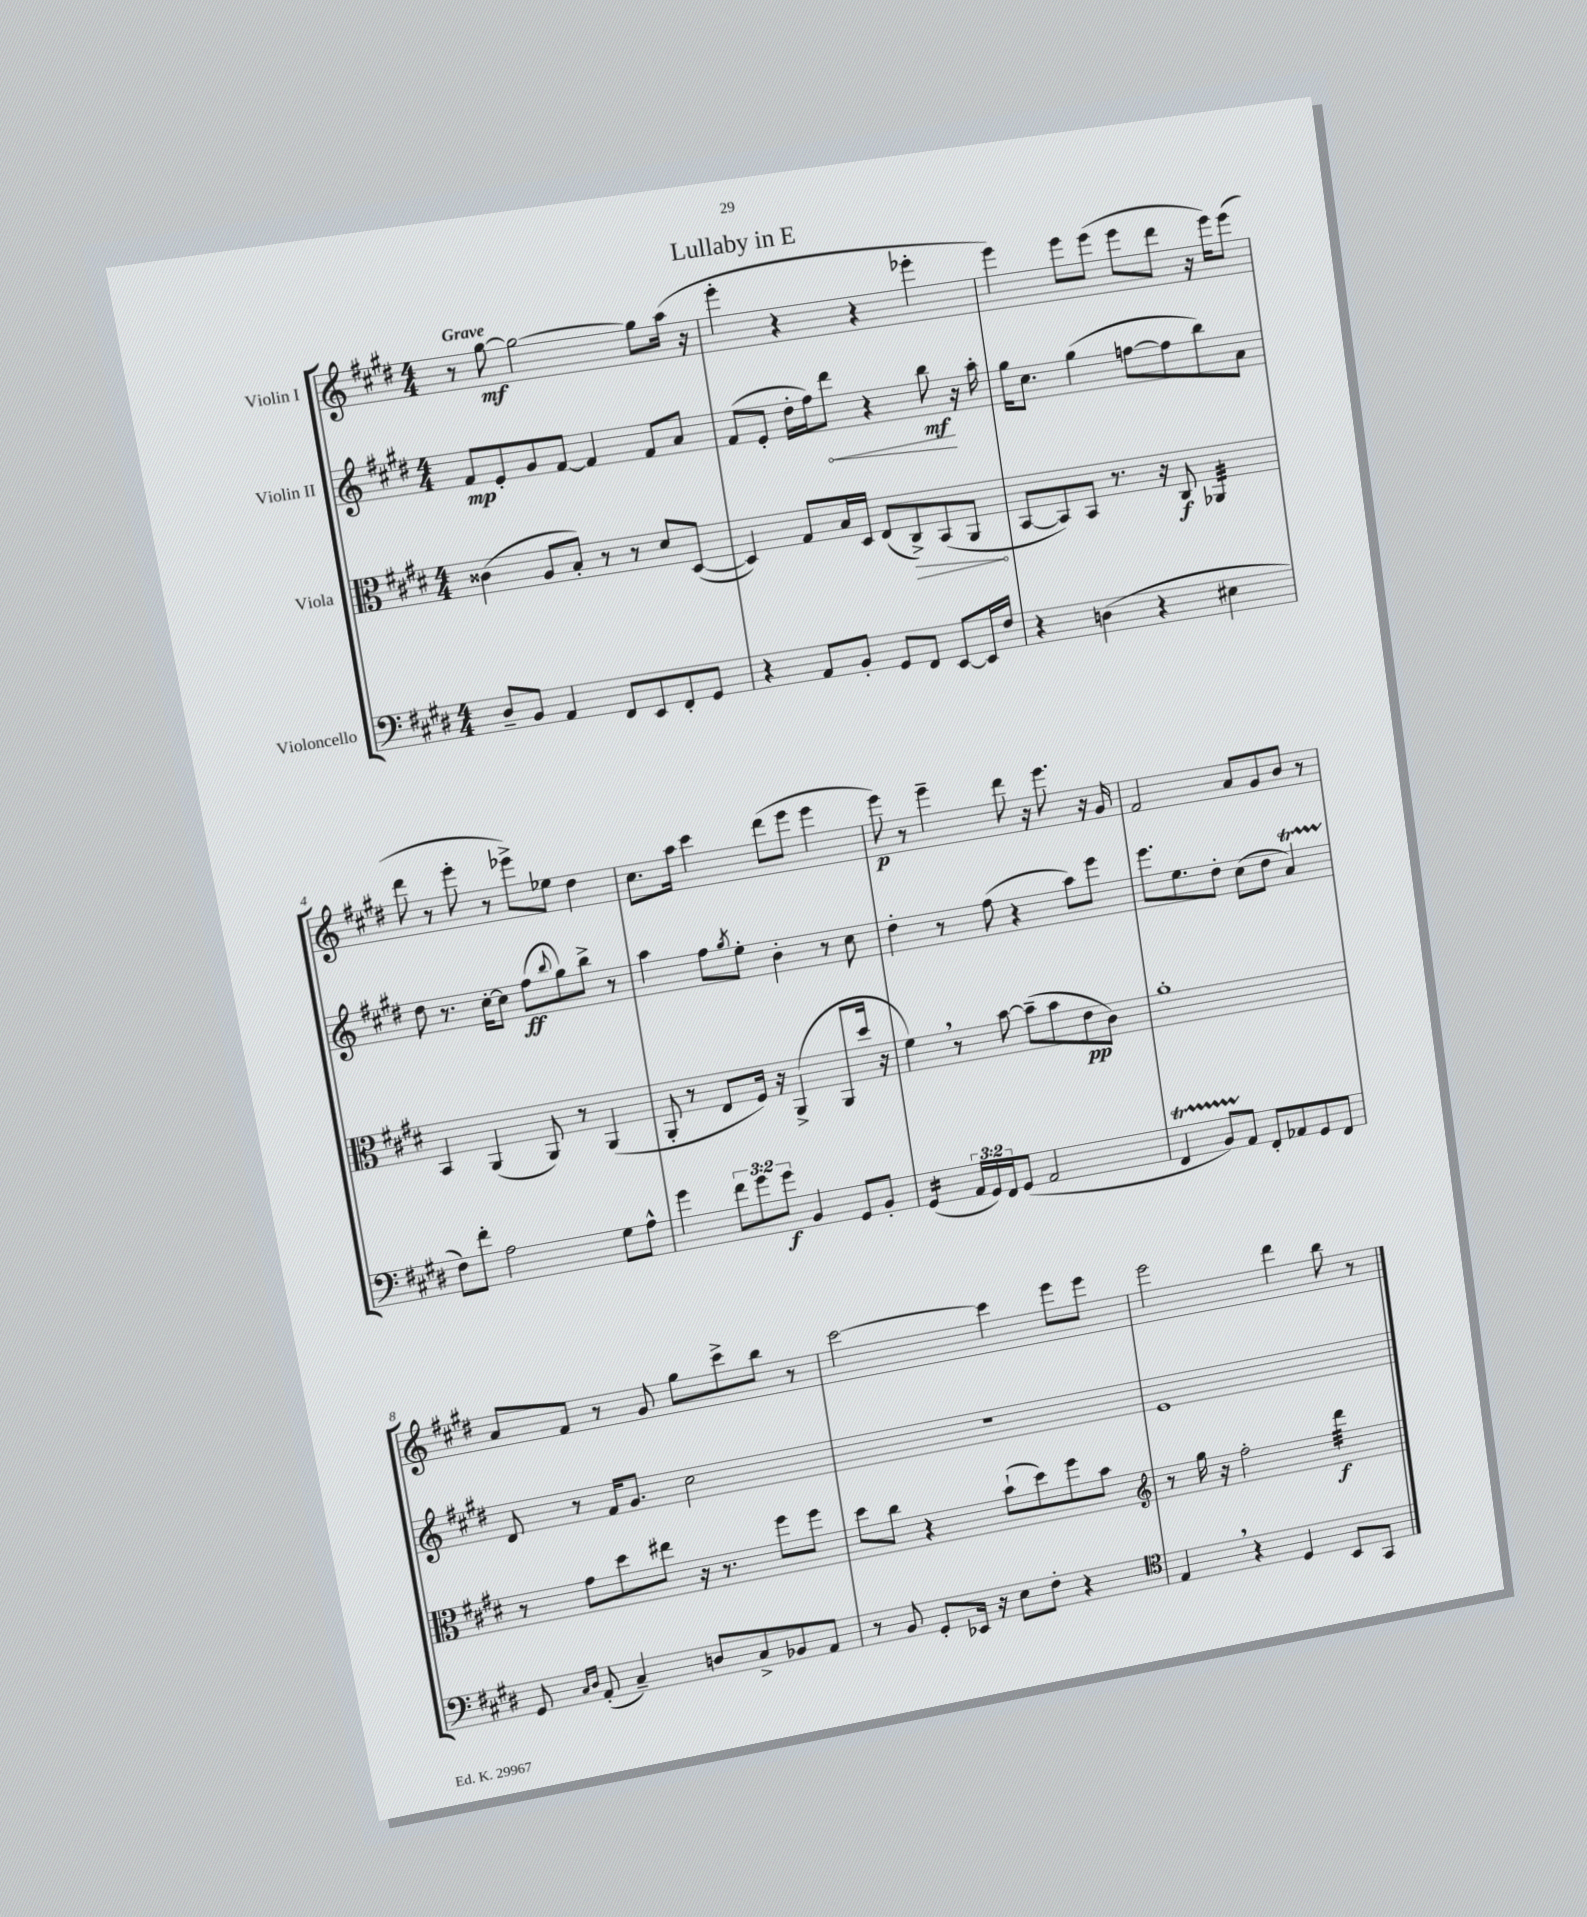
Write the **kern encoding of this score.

**kern	**kern	**kern	**kern
*staff4	*staff3	*staff2	*staff1
*clefF4	*clefC3	*clefG2	*clefG2
*k[f#c#g#d#]	*k[f#c#g#d#]	*k[f#c#g#d#]	*k[f#c#g#d#]
*M4/4	*M4/4	*M4/4	*M4/4
8D#~	(4c##	8f#	8r
8BB	.	8e'	[8gg#
4AA	8A	8g#	2gg#_
.	8B')	[8f#	.
8FF#	8r	4f#]	.
8EE	8r	.	.
8FF#'	8d#	8f#	8gg#]
8GG#	([8D#	8a	(16aa
.	.	.	16r
=	=	=	=
4r	4D#])	(8f#	4eee'
.	.	8e'	.
8AA	8G#	16dd#'	4r
.	.	16ff#)	.
8BB'	16B	8ddd#	.
.	16D#	.	.
8GG#	(8E	4r	4r
8FF#	8C#^)	.	.
[8EE	(8BB	8bb	4eee-'
16EE]	8AA	16r	.
16F#	.	16aa'	.
=	=	=	=
4r	[8BB	16gg#	4eee)
.	.	8.cc#	.
.	8BB])	.	.
(4D	8BB	(4gg#	8eee
.	8.r	.	(8eee
4r	.	[8ff	8eee
.	16r	.	.
.	8C#	8ff]	8ddd#
4E#	4AA-	8bb)	16r
.	.	.	16eee)
.	.	8a	(8eee
=	=	=	=
8F#)	4BB	8dd#	8ddd#
8f#'	.	8.r	8r
2A	(4AA	.	8eee'
.	.	[16cc#'	.
.	.	8cc#]	8r
.	8AA)	(8ff#	8eee-^)
.	.	8qqbb	.
.	8r	8gg#)	8ee-
8G#	(4AA	8bb^	4dd#
8A^^	.	8r	.
=	=	=	=
4g#	8AA'	4aa	8.cc#
.	8r	.	.
.	.	.	16aa
12f#	8E	8ff#	4ccc#
12g#	.	.	.
.	.	8qgg#	.
.	16F#)	8ee'	.
12g#	.	.	.
.	16r	.	.
4BB	(4AA^	4b'	(8ddd#
.	.	.	8eee
8GG#	8AA	8r	4eee
8BB'	16dd#	8cc#	.
.	16r	.	.
=	=	=	=
(4GG#	4f#)	4dd#'	8eee)
.	.	.	8r
24AA	8r	8r	4eee~
24GG#)	.	.	.
24FF#	.	.	.
(8GG#	[8b	(8ff#	.
2AA	(8b~]	4r	8ddd#
.	8b	.	16r
.	.	.	8.eee
.	8e	8aa)	.
.	8c#)	8eee	16r
.	.	.	16g#
=	=	=	=
4FF#	1a'	8.eee	2f#
.	.	8.ee	.
8BB)	.	.	.
8AA	.	8dd#'	.
8FF#'	.	(8cc#	8a
8AA-	.	8dd#	8g#
8GG#	.	4a)	8b
8FF#	.	.	8r
=	=	=	=
8GG#	8r	8d#	8a
16qqC#	.	.	.
16qqD#	.	.	.
(8AA'	8g#	8r	8f#
4C#~)	8dd#	16f#	8r
.	.	8.g#	.
.	8ee#	.	8g#
8D	16r	2cc#	8gg#
.	8.r	.	.
8C#^	.	.	8ccc#^
8BB-	8ff#	.	8bb
8AA	8ff#	.	8r
=	=	=	=
8r	8dd#	1r	[2ccc#
8BB	8cc#	.	.
8GG#'	4r	.	.
16EE-	.	.	.
16r	.	.	.
8E	(8b`	.	4ccc#]
8F#'	8dd#)	.	.
4r	8ff#	.	8eee
.	8b	.	8eee
=	=	=	=
*clefC4	*clefG2	*	*
4E	8r	1e	2eee
.	16gg#	.	.
.	16r	.	.
4r	2ff#'	.	.
4D#	.	.	4ddd#
8BB	4ddd#	.	8bb
8GG#	.	.	8r
==	==	==	==
*-	*-	*-	*-
